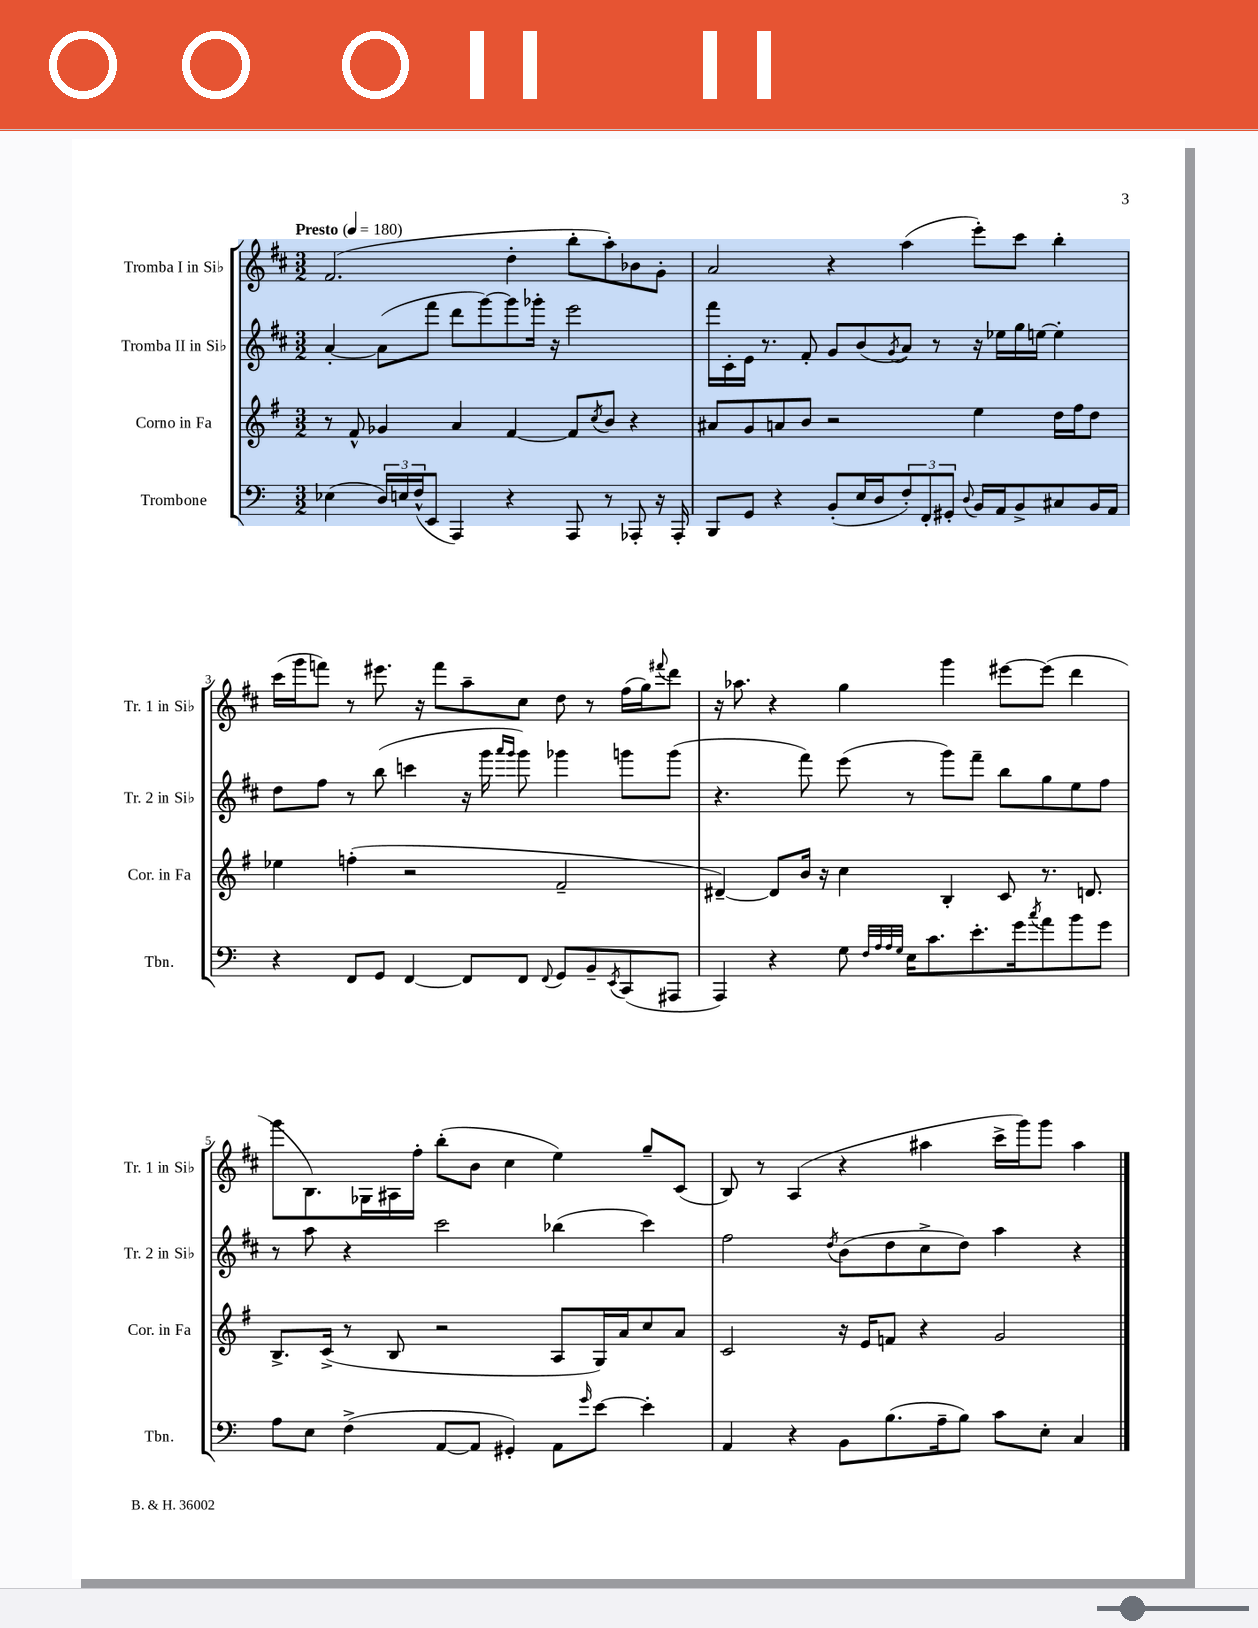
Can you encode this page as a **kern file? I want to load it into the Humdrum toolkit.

**kern	**kern	**kern	**kern
*part4	*part3	*part2	*part1
*staff4	*staff3	*staff2	*staff1
*I"Trombone	*I"Corno in Fa	*I"Tromba II in Si♭	*I"Tromba I in Si♭
*I'Tbn.	*I'Cor. in Fa	*I'Tr. 2 in Si♭	*I'Tr. 1 in Si♭
*clefF4	*clefG2	*clefG2	*clefG2
*k[]	*k[f#]	*k[f#c#]	*k[f#c#]
*M3/2	*M3/2	*M3/2	*M3/2
*MM180	*MM180	*MM180	*MM180
=1	=1	=1	=1
!	!	!	!LO:TX:a:B:t=Presto
(4E-X\	8r	[4a'/	(2.f#/
.	8f#^^/	.	.
24D/LL)	4g-X/	(8a\L]	.
24En/	.	.	.
(24F^^/J	.	.	.
8EE/J	.	8fff#\J	.
4AAA/)	4a/	8ddd\L	.
.	.	[8ggg\)	.
4r	[4f#/	8ggg\]	4dd'\
.	.	16ggg-X'\Jk	.
.	.	16r	.
8AAA/	8f#/L]	2eee\	8bb'\L
.	8qcc/	.	.
8r	8b/J	.	8aa'\)
8AAA-X'/	4r	.	8b-X\
16r	.	.	8g'\J
16AAA-'/	.	.	.
=2	=2	=2	=2
8BBB/L	8a#X/L	16fff#\LL	2a/
.	.	16c#'\	.
8GG/J	8g/	16e\JJ	.
.	.	8.r	.
4r	8an/	.	.
.	8b/J	8f#'/	.
(8BB'/L	2r	8g/L	4r
16E/L	.	(8b/	.
16D/J	.	.	.
.	.	8qg/	.
12F'/)	.	8a/J)	(4aa\
12FF'/	.	.	.
.	.	8r	.
12GG#X'/J	.	.	.
8qqD/	.	.	.
16BB/LL	4ee\	16r	8eee'\L)
16AA/J	.	16ee-X\LL	.
8BB^/	.	16gg\	8ccc#\J
.	.	[16een\JJ	.
8C#X/	16dd\LL	4ee'\]	4bb'\
.	16ff#\J	.	.
16BB/L	8dd\J	.	.
16AA/JJ	.	.	.
!!LO:LB:g=z
=3	=3	=3	=3
4r	4ee-X\	8dd\L	(16ccc#\LL
.	.	.	16ggg\J
.	.	8ff#\J	8fffn\J)
8FF/L	(4ffn'\	8r	8r
8GG/J	.	(8bb\	8.eee#X\
[4FF/	2r	4cccn\	.
.	.	.	16r
.	.	.	8fff\L
8FF/L]	.	16r	8aa~\
.	.	16ggg\	.
.	.	16qqaaa/LL	.
.	.	16qqggg/JJ	.
8FF/J	.	8ggg\)	8cc#\J
8qqFF/	.	.	.
8GG/L	2f#~/	4ggg-X\	8dd\
8BB~/	.	.	8r
8qEE/	.	.	.
(8CC/	.	8gggn\L	(16ff#\LL
.	.	.	16gg\J)
.	.	.	8qqfff#X/
8AAA#X/J	.	(8ggg\J	8ddd\J
=4	=4	=4	=4
4AAA/)	[4d#X~/)	4.r	16r
.	.	.	8.aa-X\
4r	8d#/L]	.	4r
.	16b/Jk	8fff#\)	.
.	16r	.	.
8G\	4cc\	(8eee\	4gg\
32qqF/LLL	.	.	.
32qqA/	.	.	.
32qqA/	.	.	.
32qqG/JJJ	.	.	.
16E\KL	.	8r	.
8.c\	.	.	.
.	4B'/	8ggg\L)	4ggg\
8.e'\	.	8fff#~\J	.
.	8c/	8bb\L	[8eee#X\L
16g\k	.	.	.
8qcc/	.	.	.
8a\	8.r	8gg\	(8eee#\J]
8b\	.	8ee\	4ddd\
.	8.dn/	.	.
8g\J	.	8ff#\J	.
!!LO:LB:g=z
=5	=5	=5	=5
8A\L	8.B^/L	8r	8ggg\L
8E\J	.	8aa\	8.B\)
.	(16c^/Jk	.	.
(4F^\	8r	4r	.
.	.	.	16G-X\L
.	8B/	.	16A#X\
.	.	.	16ff#'\JJ
[8AA/L	2r	2ccc#\	(8bb'\L
8AA/J]	.	.	8b\J
4GG#X'/)	.	.	4cc#\
8AA\L	8A/L	(4bb-X\	4ee\)
16qqg/	.	.	.
[8e\J	16G/L)	.	.
.	16a/J	.	.
4e'\]	8cc/	4ccc#\)	8gg~/L
.	8a/J	.	(8c#/J
=6	=6	=6	=6
4AA/	2c/	2ff#\	8B/)
.	.	.	8r
4r	.	.	(4A/
.	.	8qdd/	.
8BB\L	16r	(8b\L	4r
.	16e/KL	.	.
(8.B\	8fn/J	8dd\	.
.	4r	8cc#^\	4aa#X\
16A~\k	.	.	.
8B\J)	.	8dd\J)	.
8c\L	2g/	4aa\	16ccc#^\LL
.	.	.	16ggg\J)
8E'\J	.	.	8ggg\J
4C/	.	4r	4aa#\
==	==	==	==
*-	*-	*-	*-
